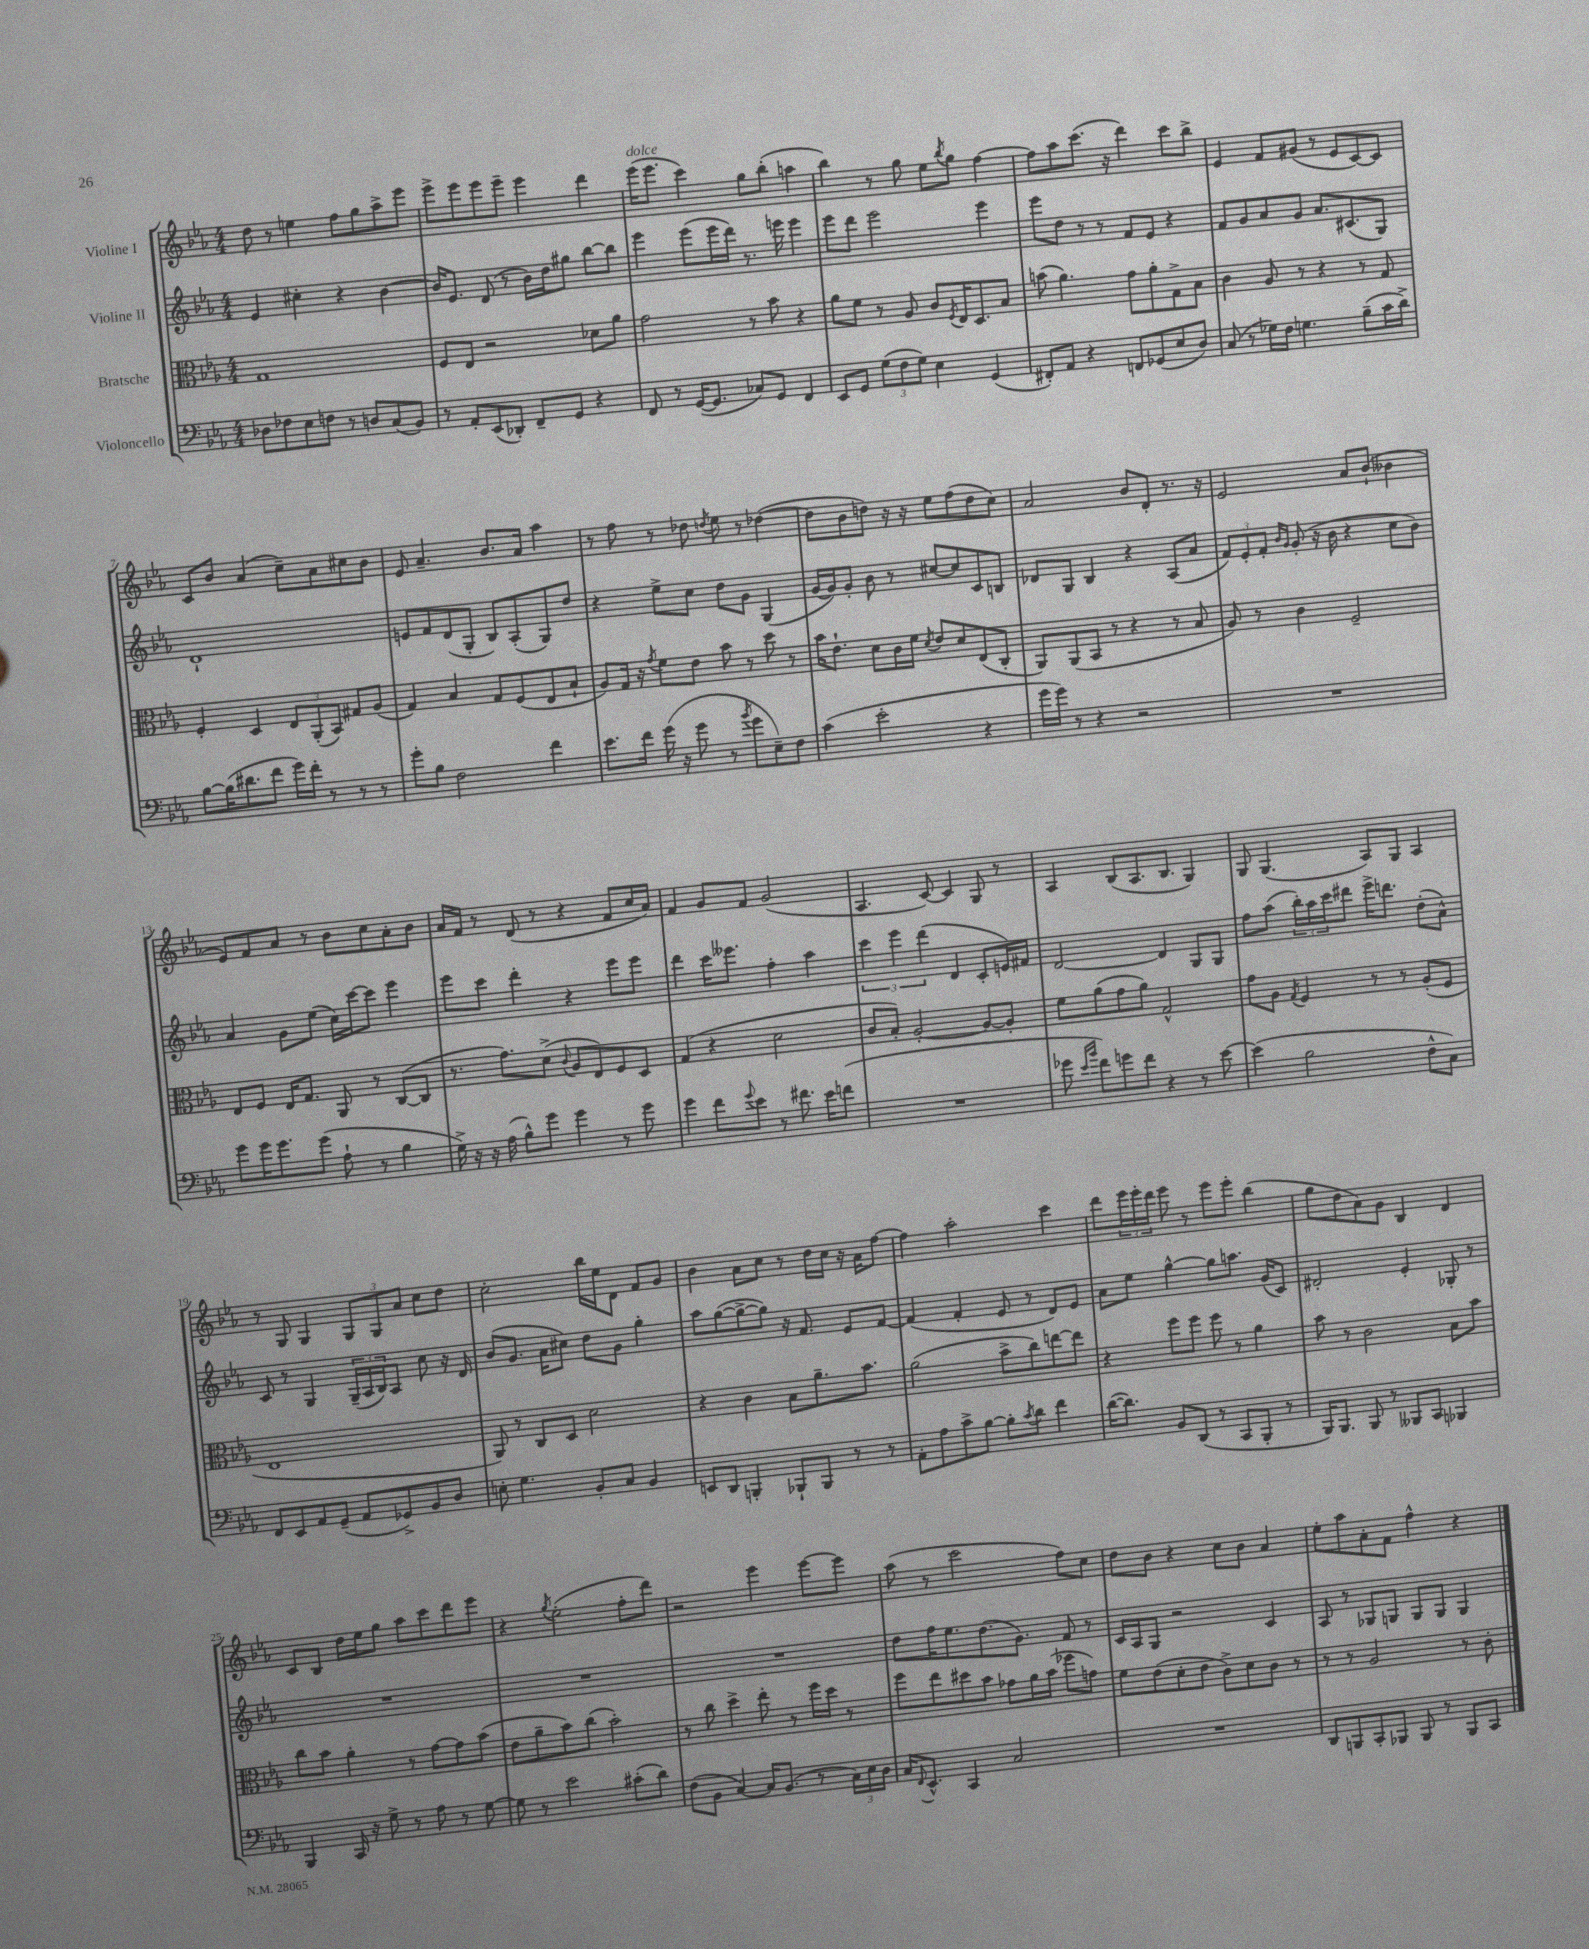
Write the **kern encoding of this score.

**kern	**kern	**kern	**kern
*part4	*part3	*part2	*part1
*staff4	*staff3	*staff2	*staff1
*I"Violoncello	*I"Bratsche	*I"Violine II	*I"Violine I
*clefF4	*clefC3	*clefG2	*clefG2
*k[b-e-a-]	*k[b-e-a-]	*k[b-e-a-]	*k[b-e-a-]
*M4/4	*M4/4	*M4/4	*M4/4
=1	=1	=1	=1
8D-X\L	1G	4e-/	8dd\
8F-X\	.	.	8r
8E-\	.	4cc#X'\	4een\
8Fn\J	.	.	.
8r	.	4r	8ff\L
8Dn/L	.	.	8gg\
(8C/	.	[4b-\	8aa-^\
8BB-/J)	.	.	8eee-\J
=2	=2	=2	=2
8r	8F/L	16b-/KL]	8eee-^\L
.	.	8.e-/J	.
8AA-'/L	8E-/J	.	8eee-\
(8EE-/	2r	(8d/	8eee-\
8DD-X'/J)	.	8r	8eee-~\J
8FF~/L	.	16b-\LL)	4eee-\
.	.	16dd\J	.
8GG/J	.	8gg#X\J	.
4r	8d-X\L	[8bb-\L	4ddd\
.	8a-\J	8bb-\J]	.
=3	=3	=3	=3
!	!	!	!LO:TX:a:i:t=dolce
8FF/	2g\	4eee-\	(16eee-\KL
.	.	.	8.eee-\J
8r	.	.	.
([16GG/KL	.	(8eee-\L	4ccc\)
8.GG/J]	.	.	.
.	.	16eee-\L	.
.	.	16ddd\JJ)	.
8C-X/L)	8r	8.r	8gg\L
8GG/J	8b-\	.	(8bb-'\J
.	.	16eeen\	.
4FF/	4r	4eee\	4aan\
=4	=4	=4	=4
8EE-/L	8a-\L	8eee-\L	4bb-\)
8GG/J	8f\J	8ddd\J	.
(12G\L	8r	2eee-\	8r
12F\	.	.	.
.	8A-/	.	8gg\
12G\J)	.	.	.
4E-\	8c/L	.	8ee-\L
.	8qF/	.	8qbb-/
.	16E-/K	.	8gg\J
.	8.D/	.	.
(4GG/	.	4eee-\	[4ff\
.	8B-/J	.	.
=5	=5	=5	=5
8FF#X'/L)	(8bn\	8eee-\L	8ff\L]
8AA-/J	4.a-\)	8dd\J	8aa-\
4r	.	8r	(8.ccc\J
.	.	8r	.
.	.	.	16r
8FFn/L	8g\L	8f/L	4ddd\)
(8GG-X/	8a-'\	8e-/J	.
8E-/	8G^\	4r	8ccc\L
8D/J)	8B-\J	.	8bb-^\J
=6	=6	=6	=6
(8C/	4c\	8f/L	4e-/
8r	.	8g/	.
16G-X\LL)	8A-/	8a-/	8f/L
16F\JJ	.	.	.
4.Gn\	8r	8g/J	(8g#X/J
.	4r	8.a-/L	8r
.	.	.	8e-/L
.	.	(8.c#X/	.
(8B-~\L	8r	.	[8c/)
16c\L	8G/	8G/J)	8c/J]
16d^\JJ)	.	.	.
!!LO:LB:g=z
=7	=7	=7	=7
[8B-\L	4F'/	1d`	8c/L
(16B-\K]	.	.	8b-/J
8.d#X\	.	.	.
.	4D/	.	(4a-/
8f\J	.	.	.
16g\LL)	12E-/L	.	8cc~\L)
16f'\JJ	.	.	.
.	(12AA-'/	.	.
8r	.	.	8a-\
.	12BB-/J)	.	.
8r	8G#X/L	.	8cc#X\
8r	(8A-/J	.	8b-\J
=8	=8	=8	=8
8g'\L	4G/)	8en/L	8e-/
8B-\J	.	8f/	4.a-~/
2F\	4B-/	(8d/	.
.	.	8G'/J	.
.	8G/L	8B-/L)	8.b-/L
.	(8F/	(8A-'/	.
.	.	.	16a-/Jk
4f\	8E-/	8G/)	4aa-\
.	8B-`/J	8dd/J	.
=9	=9	=9	=9
8.e-\L	8A-/L)	4r	8r
.	16G/Jk	.	8ff\
16f\Jk	16r	.	.
.	8qg/	.	.
(16g\	8f\L	8ee-^\L	8r
16r	.	.	.
8g\	8e-\J	8cc\J	8dd-X\
.	.	.	8qddn/
8r	8b-\	8dd\L	8ee-\
8qb-/	.	.	.
8g\L	8r	8g\J	8r
8E-~\)	8dd\	(4G/	([4dd-X\
8F\J	8r	.	.
=10	=10	=10	=10
(4c\	16b-\KL	[16g/LL	8dd-\L]
.	8.e-`\J	16g/J])	.
.	.	8g'/J	8b-\
2e-'\	8d\L	8b-\	8ddn\J)
.	16c\L	8r	16r
.	16f\JJ	.	16r
.	8qd/	.	.
.	8e-/L	[8cc#X/L	8ee-\L
.	8d/	8cc#/]	(8ff\
4r	(8E-/	8c/	8dd\
.	8C'/J	8Bn/J	8cc\J)
=11	=11	=11	=11
16g\LL	8AA-/L)	8d-X/L	2a-/
16g\JJ)	.	.	.
8r	(8AA-/	8G/J	.
4r	8BB-/J	4B-/	.
.	8r	.	.
2r	4r	4r	8b-/L
.	.	.	8d'/J
.	8r	(8A-/L	8.r
.	8B-/	8a-/J	.
.	.	.	16r
=12	=12	=12	=12
1r	8A-/)	12f/L)	2e-/
.	.	12e-'/	.
.	8r	.	.
.	.	12f'/J	.
.	.	16qqb-/LL	.
.	.	16qqg/JJ	.
.	4c\	(8g'/	.
.	.	16r	.
.	.	16b-\	.
.	2F~/	4r	8a-/L
.	.	.	(8b-`/J
.	.	8cc\L	4b--X\
.	.	8b-\J)	.
!!LO:LB:g=z
=13	=13	=13	=13
8g\L	8E-/L	4a-/	8e-/L)
16g\K	8F/J	.	8f/
8.g\	.	.	.
.	16E-/KL	8g\L	8a-/J
.	8.G/J	.	.
(8g\J	.	(8ee-\J	8r
8A-`\	8AA-/	16cc\LL)	8b-\L
.	.	[16ccc\J	.
8r	8r	8ccc\J]	8cc\
4B-\	([8C/L	4eee-\	8a-'\
.	8C/J]	.	8b-\J
=14	=14	=14	=14
16G^\)	8.r	8eee-\L	16a-/LL
16r	.	.	16f/JJ
16r	.	8ccc\J	8r
(16A-\	8.g\L)	.	.
8B-^^\L)	.	4ddd'\	(8d/
8g\J	(8d^\J	.	8r
.	8qqc/	.	.
4g\	8A-/L	4r	4r
.	8E-/)	.	.
8r	8F/	8eee-\L	8f/L
8g\	8D/J	8eee-\J	16cc/L
.	.	.	16a-/JJ)
=15	=15	=15	=15
4g\	(4G/	4ddd\	4f/
8f\L	4r	16ccc\KL	8g/L
.	.	8.eee--X\J	.
8qqg/	.	.	.
8e-\J	.	.	8f/J
8r	2d\	4ff'\	(2g/
8.f#X\	.	.	.
.	.	4aa-\	.
16e-\KL	.	.	.
(8fn\J	.	.	.
=16	=16	=16	=16
1r	8c/L	6ccc\	4.A-/
.	8B-'/J)	.	.
.	.	6eee-\	.
.	[2A-'/	.	.
.	.	(6ddd\	.
.	.	.	[8c/)
.	.	4d/	4c/]
.	8A-/L_	8c'/L	8G/
.	8A-'/J]	16en/L)	8r
.	.	16f#X/JJ	.
=17	=17	=17	=17
8g-X\	8f\L	[2d/	4A-/
16qqe-/LL	.	.	.
16qqb-/JJ	.	.	.
8f\L)	(8a-\	.	.
8gn\	8g\	.	(8B-/L
8f\J	8a-\J)	.	8.A-/
4r	2G^^/	4d/]	.
.	.	.	8.B-/J
8r	.	8G/L	4G/)
[8e-\	.	8G/J	.
=18	=18	=18	=18
(4e-\]	8g\L	8ff\L	8G/
.	8A-\J	(8aa-\J	(4.G/
.	8qG/	.	.
2B-\	4F/	24bb-'\LL)	.
.	.	24aa-\	.
.	.	24ccc\J	.
.	.	8ddd#X\J	.
.	8r	16eee-^\KL	8A-/L)
.	.	8.dddn\J	.
.	8r	.	8G/J
8F^^\L	(8A-'/L	(8dd'\L	4A-/
8C\J)	8F/J	8a-^^\J)	.
!!LO:LB:g=z
=19	=19	=19	=19
8FF/L	1E-	8c/	8r
8EE-/	.	8r	8G/
8AA-/	.	4G/	4G/
(8GG~/J	.	.	.
8AA-/L	.	(24G~/LL	12G/L
.	.	24A-/	.
.	.	24B-/J)	12G/
8GG-X^/)	.	8A-/J	.
.	.	.	12a-/J
8BB-/	.	8cc\	8cc\L
8D/J	.	16r	8dd\J
.	.	16d/	.
=20	=20	=20	=20
8En'\	8AA-/)	(8b-/L	2cc'\
4.G\	8r	8.g/J	.
.	8C/L	.	.
.	.	16a-\KL	.
.	8D/J	8cc#X\J)	.
8BB-'/L	2d\	8dd\L	16bb-\LL
.	.	.	16ee-\J
8C/J	.	8g\J	8d\J
4BB-/	.	4gg'\	8f/L
.	.	.	8g/J
=21	=21	=21	=21
8EEn/L	4r	8aa-\L	4b-\
8DD/J	.	([8gg\	.
4BBBn'/	4c\	8gg^\_	8a-\L
.	.	8gg\J])	8cc\J
8BBB-X`/L	8B-\L	16r	8r
.	.	8.f/	.
8BBB-/J	8.a-~\	.	16dd\LL
.	.	.	16cc\JJ
8r	.	8e-/L	16r
.	8.b-\J	.	16a-\KL
8r	.	[8f/J	[8ff\J
=22	=22	=22	=22
8AA-'\L	(2a-\	(4f/]	4ff\]
8A-\	.	.	.
8c^\	.	4f'/	2aa-'\
[8B-\J	.	.	.
8B-'\L]	8b-^\L	8e-/	.
8qc/	.	.	.
8d\J	8cc\)	8r	.
4f\	[8een\	8d/L)	4ccc\
.	8ee\J]	8e-/J	.
=23	=23	=23	=23
([16d\KL	4r	8a-\L	8ddd\L
8.d\J])	.	.	.
.	.	8ee-\J	24eee-\L
.	.	.	24eee-'\
.	.	.	24ddd\JJ
8BB-/L	8ff\L	[4gg^^\	8eee-\
(8DD/J	8ff\J	.	8r
8r	8ff\	8gg\L]	8eee-\L
8CC/L	8r	8.aan\J	8eee-'\J
8BBB-'/J	4a-\	.	(4bb-\
.	.	(16g/KL	.
8r	.	8c/J)	.
=24	=24	=24	=24
16BBB-/KL)	8b-\	2d#X'/	8gg\L
8.BBB-/J	.	.	.
.	8r	.	8dd\
8BBB-/	2c\	.	8a-\)
8r	.	.	8g\J
8BBB--X/L	.	4e-'/	4B-/
8CC/J	.	.	.
4BBB-X/	8B-\L	8G-X'/	4d/
.	8b-\J	8r	.
!!LO:LB:g=z
=25	=25	=25	=25
4BBB-/	8cc\L	1r	8c/L
.	8b-\J	.	8B-/J
16CC/	4a-'\	.	16dd\LL
16r	.	.	16ee-\J
8G^\	.	.	8gg\J
8r	8r	.	8aa-\L
8A-\	[8g\L	.	8ccc\
8r	8g\]	.	8ddd\
[8G\	(8b-\J	.	8eee-\J
=26	=26	=26	=26
8G\]	8e-\L	1r	4r
8r	8a-~\	.	.
.	.	.	8qgg/
2e-\	8b-\)	.	(2ee-'\
.	(8cc\J	.	.
.	2b-'\)	.	.
(8c#X'\L	.	.	8ff'\L
8d\J)	.	.	8ddd\J)
=27	=27	=27	=27
(8F\L	8r	1r	2r
8BB-\J	8cc\	.	.
[4C/)	4dd^\	.	.
16C/KL]	8ee-'\	.	4eee-\
(8.BB-/J	.	.	.
.	8r	.	.
8r	16ff\LL	.	[8eee-\L
.	16dd\JJ	.	.
24C\LL)	8r	.	8eee-\J]
24E-\	.	.	.
24D\JJ	.	.	.
=28	=28	=28	=28
16C/KL	8ff\L	8dd\L	(8aa-\
8qqFF/	.	.	.
8.EE-^^/J	.	.	.
.	8ee-\	16ff\K	8r
.	.	8.ee-\	.
4CC/	8dd#X\	.	2ccc\
.	8b-\J	(8.dd\	.
2C/	8g-X\L	.	.
.	.	8.g\J)	.
.	16a-\L	.	.
.	(16b-\JJ	.	.
.	8ff-X\L	8f/	8ff\L)
.	8gn\J)	8r	8cc\J
=29	=29	=29	=29
1r	8f\L	16c/LL	8dd\L
.	.	16A-/J	.
.	(8e-\	8G/J	8b-\J
.	8d'\	2r	4r
.	8e-\J	.	.
.	8c^\L)	.	8cc\L
.	8d\	.	8b-\J
.	8c\J	4c/	4a-/
.	8r	.	.
=30	=30	=30	=30
8DD/L	8r	8A-/	8ee-'\L
8BBBn/	8r	8r	8aa-\
8CC'/	2A-/	8G-X/L	8a-'\
8BBB-X/J	.	8Gn/J	8f\J
8BBB-/	.	8G/L	4ff^^\
8r	.	8G/J	.
8BBB-/L	8r	4G/	4r
8CC/J	8c'\	.	.
==	==	==	==
*-	*-	*-	*-
